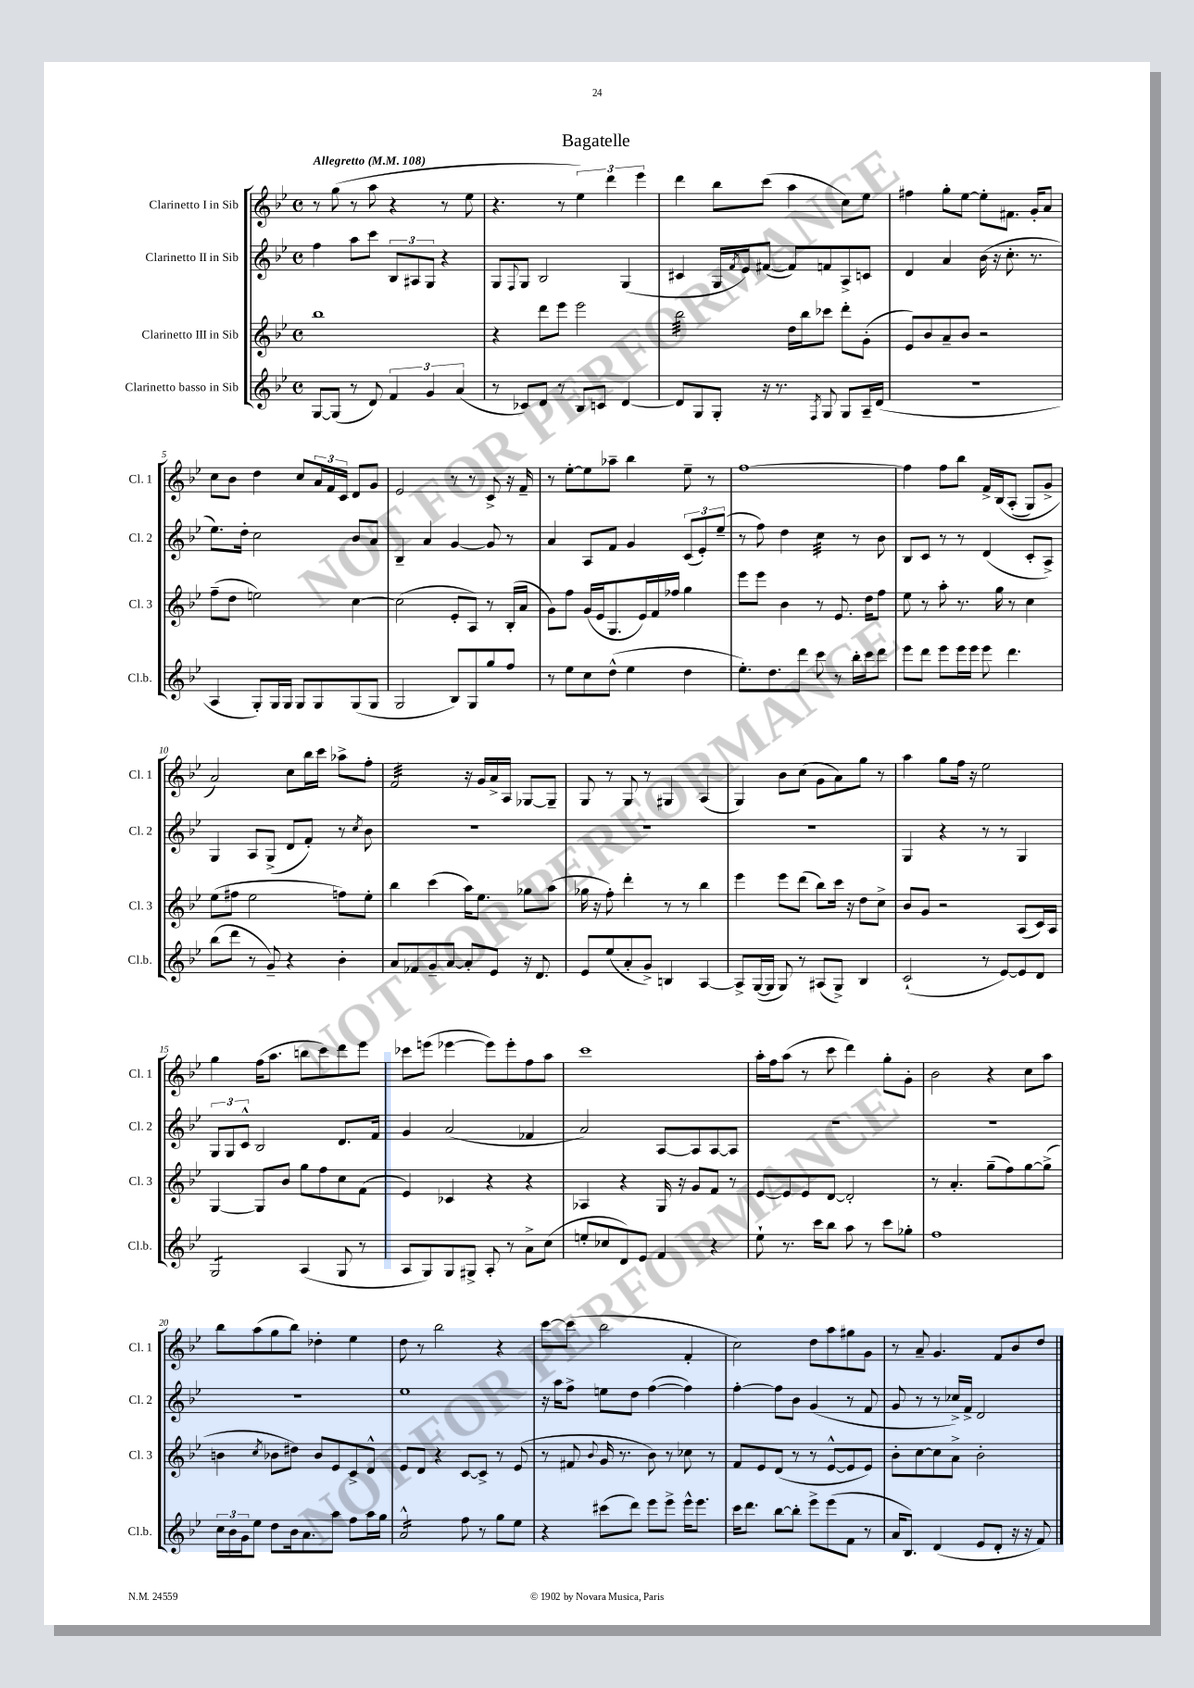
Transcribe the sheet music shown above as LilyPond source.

\header { title = "Bagatelle" }
<<
\new StaffGroup <<
\new Staff = "s0" \with { instrumentName = "Clarinetto I in Sib" shortInstrumentName = "Cl. 1" } {
    \clef treble \key bes \major \defaultTimeSignature \time 4/4 \tempo "Allegretto" 4 = 108
    r8 g''8( r8 a''8 r4 r8 ees''8 |
    r4. r8 \tuplet 3/2 { ees''4) d'''4 ees'''4 } |
    d'''4 bes''8 c'''8( a''4 c''8) ees''8 |
    fis''4 g''8-. ees''8~ ees''8-. fis'8. g'16-. a'8 |
    c''8 bes'8 d''4 c''8 \tuplet 3/2 { a'16 f'16 c'16 } d'8 g'8 |
    ees'2 r8 r8 c'8-> r16 f'16-- |
    r8 ees''8~-. ees''8 aes''8-- bes''4 ees''8-- r8 |
    f''1~ |
    f''4 f''8 bes''8 f'16-> bes16\( a8-.( g8) g'8-> |
    a'2\) c''8 bes''16 c'''16 aes''8-> f''8-. |
    f'2:32 r16 g'16 a'16-> a16 ges8~ ges8-- |
    g8 r8 g8 r8 gis4 a4( |
    g4) bes'8 c''8( g'8 a'8) g''8 r8 |
    a''4 g''8 f''16 r16 ees''2 |
    g''4 f''16( a''8. b''8 c'''8) d'''8 ees'''8 |
    ces'''8 e'''8( ees'''4~ ees'''8) ees'''8-. f''8 a''8 |
    c'''1 |
    a''16-. f''16 a''8( r8 c'''8 d'''4) g''8-. g'8-. |
    bes'2 r4 c''8 a''8 |
    bes''8 a''8( g''8 bes''8) des''4-. ees''4 |
    d''8 r8 bes''2 r4 |
    c'''8~ c'''8( bes''2 f'4-. |
    c''2) d''8 a''8 gis''8 g'8 |
    r8 a'8-- g'4. f'8 bes'8 d''8 \bar "|." |
}
\new Staff = "s1" \with { instrumentName = "Clarinetto II in Sib" shortInstrumentName = "Cl. 2" } {
    \clef treble \key bes \major \defaultTimeSignature \time 4/4
    f''4 a''8 c'''8 \tuplet 3/2 { bes8 ais8 g8 } r4 |
    g8 \appoggiatura { f8 } g8 bes2 g4( |
    cis'4 g16 \acciaccatura { f'8 } ees'16) fis'8~( fis'8) f'8 a8-> c'8 |
    d'4 a'4 bes'16( r16 c''8.-. r8. |
    ees''8.) d''16-. c''2 bes'8 a'8 |
    bes4-- a'4 g'4~ g'8 r8 |
    a'4 a8 f'8 g'4 \tuplet 3/2 { c'8( ees'8-.) ees''8--( } |
    r8 f''8) d''4 c''4:32 r8 bes'8 |
    bes8 c'8 r8 r8 d'4( c'8-. a8->) |
    g4 a8 g8->( d'8 f'8-.) r8 \acciaccatura { c''8 } bes'8 |
    R1 |
    R1 |
    R1 |
    g4 r4 r8 r8 g4 |
    \tuplet 3/2 { g8 g8 c'8-^ } bes2 d'8. f'16 |
    g'4 a'2( fes'4 |
    a'2) a8~ a8 a8~ a8 |
    R1 |
    R1 |
    R1 |
    ees''1 |
    r16 a''16 f''8-> e''8 d''8 f''4~( f''4) |
    f''4~-. f''8 bes'8 g'4( r8 f'8 |
    g'8 r8 r8 ces''16->) f'16-> d'2 \bar "|." |
}
\new Staff = "s2" \with { instrumentName = "Clarinetto III in Sib" shortInstrumentName = "Cl. 3" } {
    \clef treble \key bes \major \defaultTimeSignature \time 4/4
    bes''1 |
    r4 d'''8 ees'''8 ees'''2 |
    bes''2:32 d''16 bes''16 ces'''8 d'''8-. g'8-.( |
    ees'8) bes'8 a'8-- bes'8 r2 |
    f''8--( d''8 e''2) c''4~ |
    c''2( ees'8-. a8) r8 bes16-.( a'16 |
    g'8) f''8 g'16( ees'16 g8. ees'16) f'16 fes''16 g''4 |
    ees'''8 ees'''8 bes'4 r8 ees'8. d''16 f''8 |
    ees''8 r8 a''8-. r8. g''16 r8 c''4 |
    ees''8( fis''8 ees''2 f''8) ees''8-. |
    bes''4 c'''4( a''16) ees''8. ges''8 a''8( |
    ges''16 r16 f''8-.) d'''4-. r8 r8 bes''4 |
    ees'''4 ees'''8 d'''8( bes''8) c'''16 r16 d''8 c''8-> |
    bes'8 g'8 r2 a8( c'16) a16 |
    g4~ g8 bes'8 g''8 f''8 c''8 f'8( |
    ees'4) ces'4 r4 r4 |
    aes4 r4 g16 r16 g'8 f'8 r8 |
    ees'8~ ees'8 ees'8 d'8~ d'2-. |
    r8 a'4.-. g''8--( f''8) g''8~ g''8->( |
    b'4 \acciaccatura { c''8 } bes'8 dis''8) bes'8 ees'8 c'8-> d'8-^ |
    ees'8 d'8 r4 c'8~ c'8-> r8 ees'8( |
    r8 fis'8 \appoggiatura { bes'8 } g'16 r8. bes'8) r8 ces''8 r8 |
    f'8 ees'8 d'8( r8 r8 ees'8~-^ ees'8 ees'8) |
    bes'8-. c''8~ c''8 a'8-> bes'2-. \bar "|." |
}
\new Staff = "s3" \with { instrumentName = "Clarinetto basso in Sib" shortInstrumentName = "Cl.b." } {
    \clef treble \key bes \major \defaultTimeSignature \time 4/4
    g8~ g8( r8 d'8) \tuplet 3/2 { f'4 g'4 a'4( } |
    r8 ces'8) d'8 r8 bes8 c'8 d'4~ |
    d'8 g8 g8-. r16 r8. \acciaccatura { f8 } g8 g8 a16-- d'16( |
    r1 |
    a4 g8-.) g16 g16 g8 g8 g8( g8 |
    g2 bes8) g8 g''8 f''8 |
    r8 ees''8 c''8 d''8-^( ees''4 d''4 |
    ees''8.-.) d''8. d'''8 c'''8 r8 bes''16-. c'''16 d'''8 |
    ees'''8 d'''8 ees'''8 ees'''16 ees'''16 ees'''8 d'''4. |
    bes''8( d'''8 r8 g'8--) r4 bes'4-. |
    a'8 fes'8 g'8-- a'8~ a'8-. ees'8 r16 d'8. |
    ees'8 ees''8( a'8-. g'8->) b4 a4~ |
    a8-> g16~( g16 g8) r8 ais8( g8->) bes4 |
    c'2-!( r8 ees'8~) ees'8 d'8 |
    g2:8 a4( g8 r8 |
    a8 g8) g8 gis8-> a8-. r8 a'8-> c''8( |
    e''8-. ces''8 d'8) ees'8 f'4 r4 |
    ees''8-! r8. c'''16 bes''8 a''8 r8 c'''8 ges''8-. |
    f''1 |
    \tuplet 3/2 { c''16 bes'16 g'16 } ees''8 d''8 bes'16 a'8. a''8 f''8 a''16 g''16 |
    a'2:16-^ f''8 r8 g''8 ees''8 |
    r4 cis'''8( d'''8) ees'''8 ees'''8-> ees'''16-^ ees'''8. |
    c'''16 d'''8. bes''8~ bes''8-. ees'''8-> ees'''8( f'8 r8 |
    a'16 bes8.) d'4( ees'8 d'8-. r16 r16 f'8) \bar "|." |
}
>>
>>
